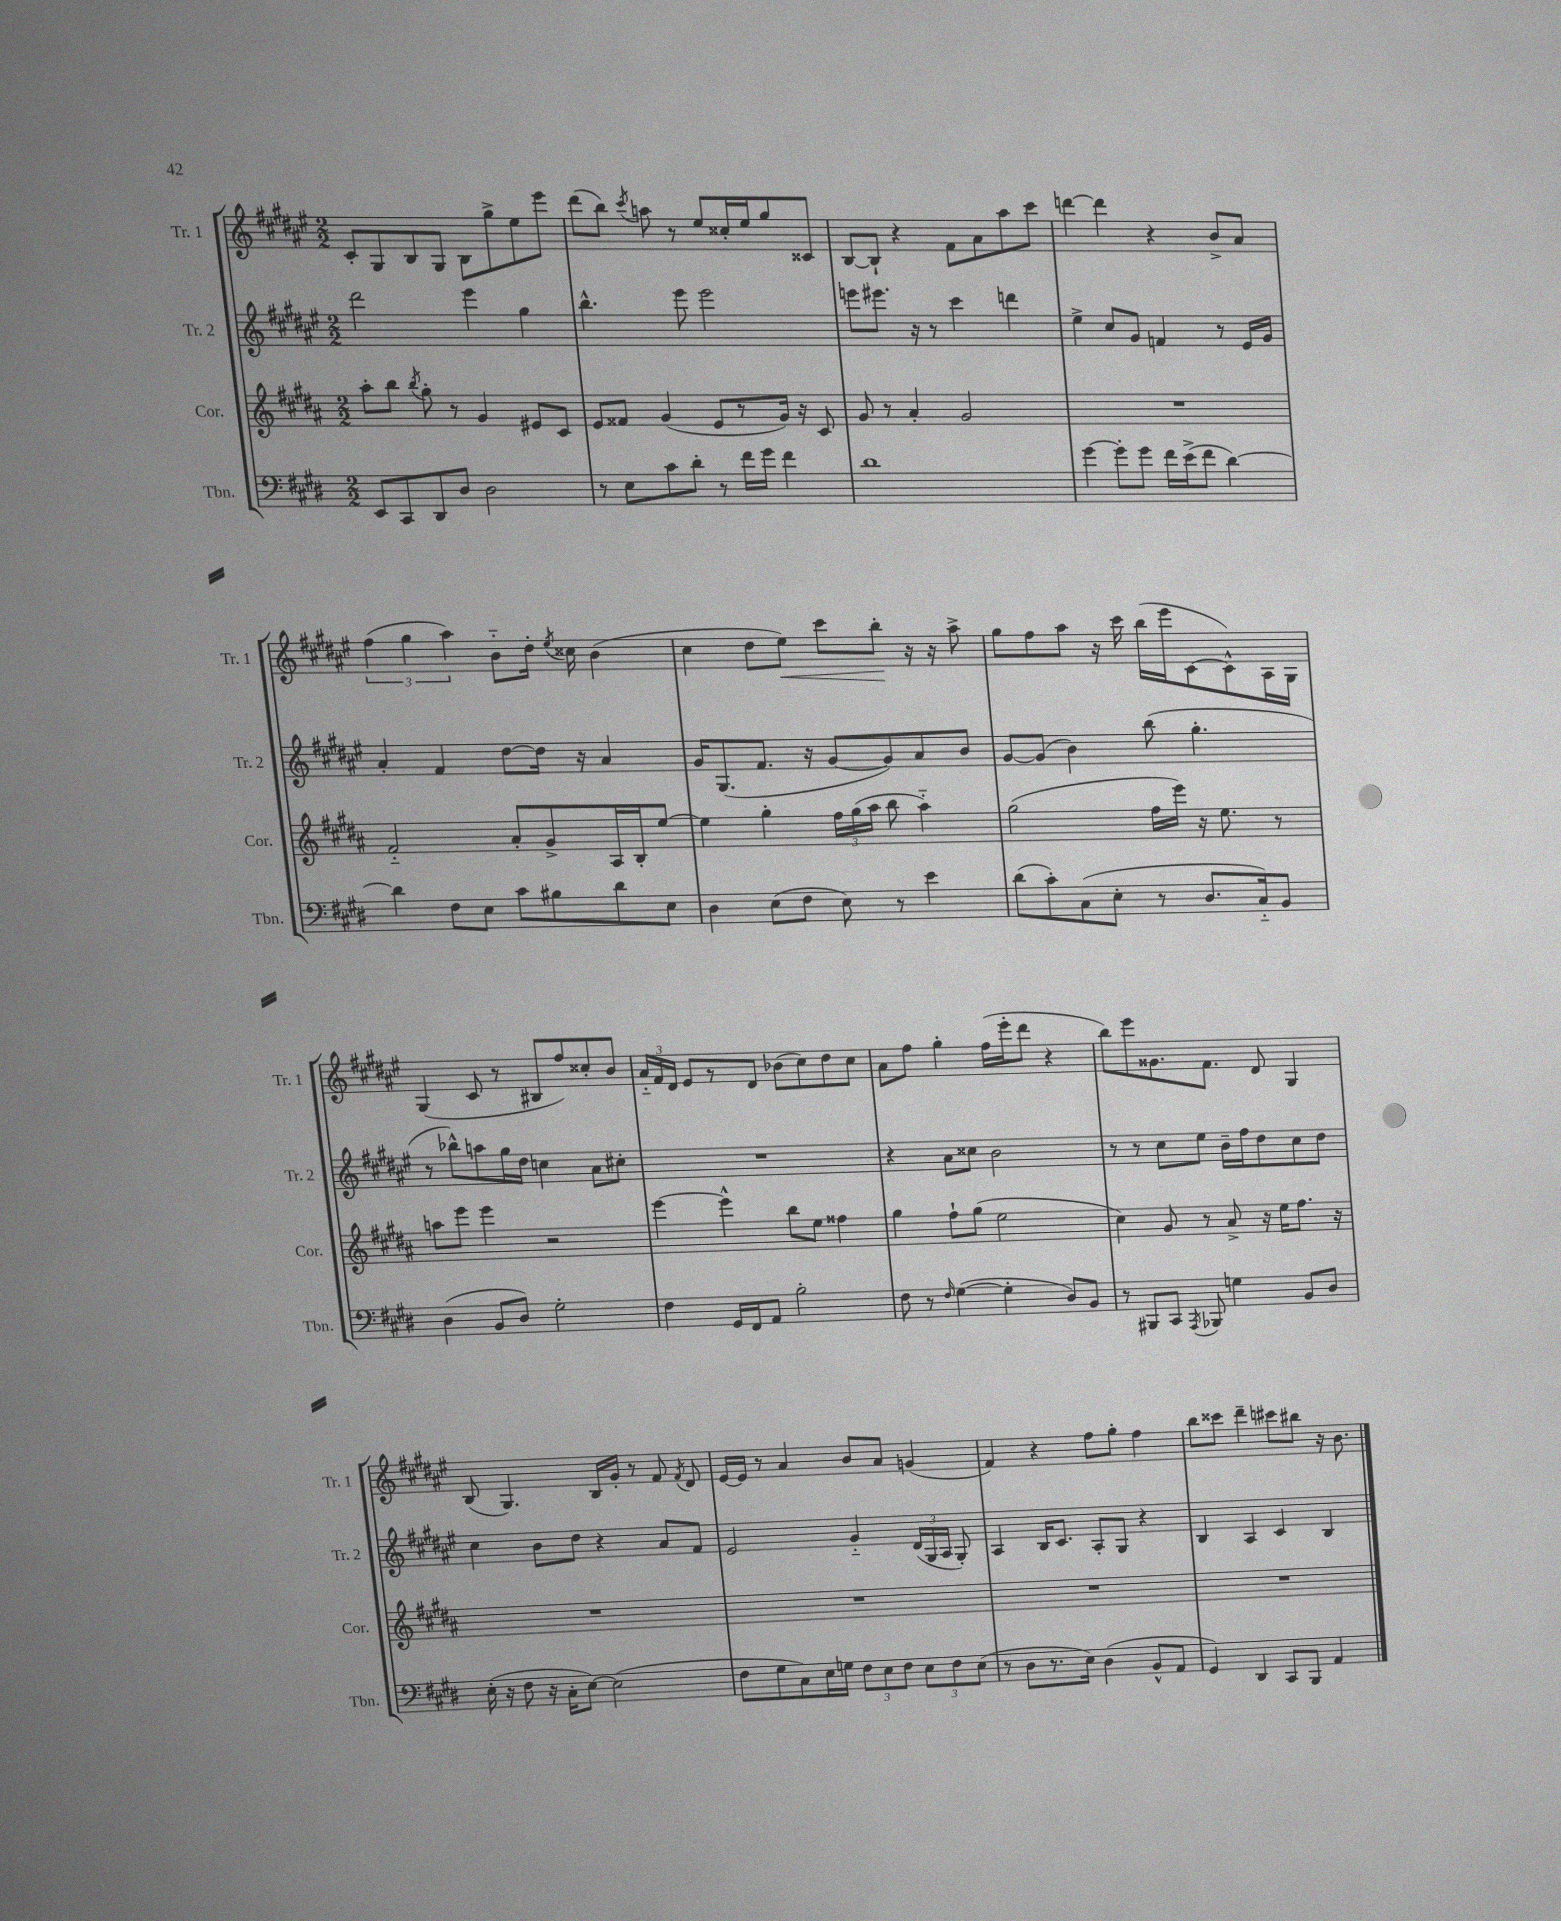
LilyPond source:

<<
\new StaffGroup <<
\new Staff = "s0" \with { instrumentName = "Tr. 1" shortInstrumentName = "Tr. 1" } {
    \clef treble \key fis \major \numericTimeSignature \time 2/2
    \autoBeamOff cis'8[-. gis8 b8 gis8] b8[ gis''8-> eis''8 eis'''8] |
    dis'''8[( b''8]) \acciaccatura { cis'''8 } a''8 r8 eis''8[ cisis''16-. eis''16 gis''8 cisis'8] |
    b8[~ b8]-! r4 fis'8[ ais'8 ais''8 cis'''8] |
    d'''4~ d'''4 r4 b'8[-> ais'8] |
    \tuplet 3/2 { fis''4( gis''4 ais''4) } b'8[-_ dis''16]-. \acciaccatura { eis''8 } cisis''16 b'4( |
    cis''4 dis''8[ eis''8]\<) cis'''8[ b''8]-.\! r16 r16 ais''8-> |
    gis''8[ fis''8 ais''8] r16 cis'''16 b''16[( eis'''16 cis'8~ cis'8-^) ais16 gis16] |
    gis4( cis'8 r8 bis8[ fis''8) cisis''8-. b'8] |
    \tuplet 3/2 { ais'16[-_ fis'16 dis'16] } eis'8[ r8 dis'8] bes'8[( cis''8) dis''8 cis''8] |
    ais'8[ fis''8] gis''4-. fis''16[( eis'''16-. dis'''8] r4 |
    b''8[) eis'''8 gisis'8. fis'8.] dis'8 gis4 |
    b8( gis4.) b16[ gis'16]-. r8 fis'8 \acciaccatura { fis'8 } dis'8 |
    eis'16[~ eis'16] r8 ais'4 b'8[ ais'8] g'4( |
    fis'4) r4 fis''8[ gis''8]-. fis''4 |
    b''8[ cisis'''8] dis'''4-- cis'''8[ bis''8] r16 b'8. \bar "|." |
}
\new Staff = "s1" \with { instrumentName = "Tr. 2" shortInstrumentName = "Tr. 2" } {
    \clef treble \key fis \major \numericTimeSignature \time 2/2
    \autoBeamOff dis'''2 eis'''4 gis''4 |
    b''4.-^ eis'''8 eis'''2 |
    e'''8[ eis'''8.] r16 r8 cis'''4 d'''4 |
    eis''4-> cis''8[ gis'8] f'4 r8 eis'16[ gis'16] |
    ais'4-. fis'4 dis''8[~ dis''16] r16 ais'4 |
    gis'16[ gis8.( fis'8.] r16 gis'8[~ gis'8) ais'8 b'8] |
    gis'8[~ gis'8]( b'4) b''8( gis''4.-. |
    r8 bes''8[-^) a''8 gis''16 dis''16] c''4 ais'8[ cis''8]-. |
    R1 |
    r4 ais'8[ cisis''8] b'2 |
    r8 r8 cis''8[ eis''8] b'16[-- fis''16 dis''8 cis''8 dis''8] |
    cis''4 b'8[ dis''8] r4 ais'8[ fis'8] |
    eis'2 gis'4-_ \tuplet 3/2 { dis'16[( gis16 ais16] } gis8-.) |
    ais4 b16[ cis'8.] ais8[-. gis8] r4 |
    b4 ais4 cis'4 b4 \bar "|." |
}
\new Staff = "s2" \with { instrumentName = "Cor." shortInstrumentName = "Cor." } {
    \clef treble \key b \major \numericTimeSignature \time 2/2
    \autoBeamOff ais''8[-. b''8] \acciaccatura { b''8 } gis''8-. r8 gis'4 eis'8[ cis'8] |
    e'8[ fisis'8] gis'4( e'8[ r8 gis'16]) r16 cis'8 |
    gis'8 r8 ais'4-. gis'2 |
    R1 |
    fis'2-_ ais'8[-. gis'8-> ais16 b16-. e''8]~ |
    e''4 gis''4-. \tuplet 3/2 { fis''16[ gis''16( ais''16] } b''8 ais''4-_) |
    gis''2( fis''16[ e'''16]) r16 e''8. r8 |
    a''8[ e'''8] e'''4 r2 |
    e'''4~ e'''4-^ b''8[ e''8] fisis''4 |
    gis''4 fis''8[-! gis''8]( e''2 |
    cis''4) gis'8 r8 ais'8-> r16 e''16[ fis''8.] r16 |
    R1 |
    R1 |
    R1 |
    R1 \bar "|." |
}
\new Staff = "s3" \with { instrumentName = "Tbn." shortInstrumentName = "Tbn." } {
    \clef bass \key e \major \numericTimeSignature \time 2/2
    \autoBeamOff e,8[ cis,8 dis,8 dis8] dis2 |
    r8 e8[ cis'8 dis'8]-. r8 fis'16[ gis'16] fis'4 |
    dis'1 |
    gis'4~ gis'8[-. gis'8] fis'16[ e'16->( fis'8] dis'4~) |
    dis'4 fis8[ e8] cis'8[ bis8 dis'8 e8] |
    dis4 e8[( fis8] e8) r8 e'4 |
    dis'8[( cis'8-.) cis8( e8]-. r8 dis8.[ cis16-_) b,8] |
    dis4( b,8[ dis8]) gis2-. |
    fis4 gis,16[ fis,16 a,8] b2-. |
    fis8 r8 \grace { fis16 } gis4~( gis4-. dis8[) b,8] |
    r8 bis,,8[ cis,8] \acciaccatura { a,,8 } bes,,8 g4 b,8[ dis8] |
    e16-.( r16 fis8 r16 cis16[-. e8]~) e2( |
    fis8[ gis8 cis8) e16 g16] \tuplet 3/2 { fis8[ e8 fis8] } \tuplet 3/2 { e8[ fis8 e8]( } |
    r8 dis8[ r8. e16]) dis4( b,8[-^ a,8] |
    gis,4) dis,4 cis,8[ b,,8] a,4 \bar "|." |
}
>>
>>
\layout { \context { \Score \remove "Bar_number_engraver" } }
